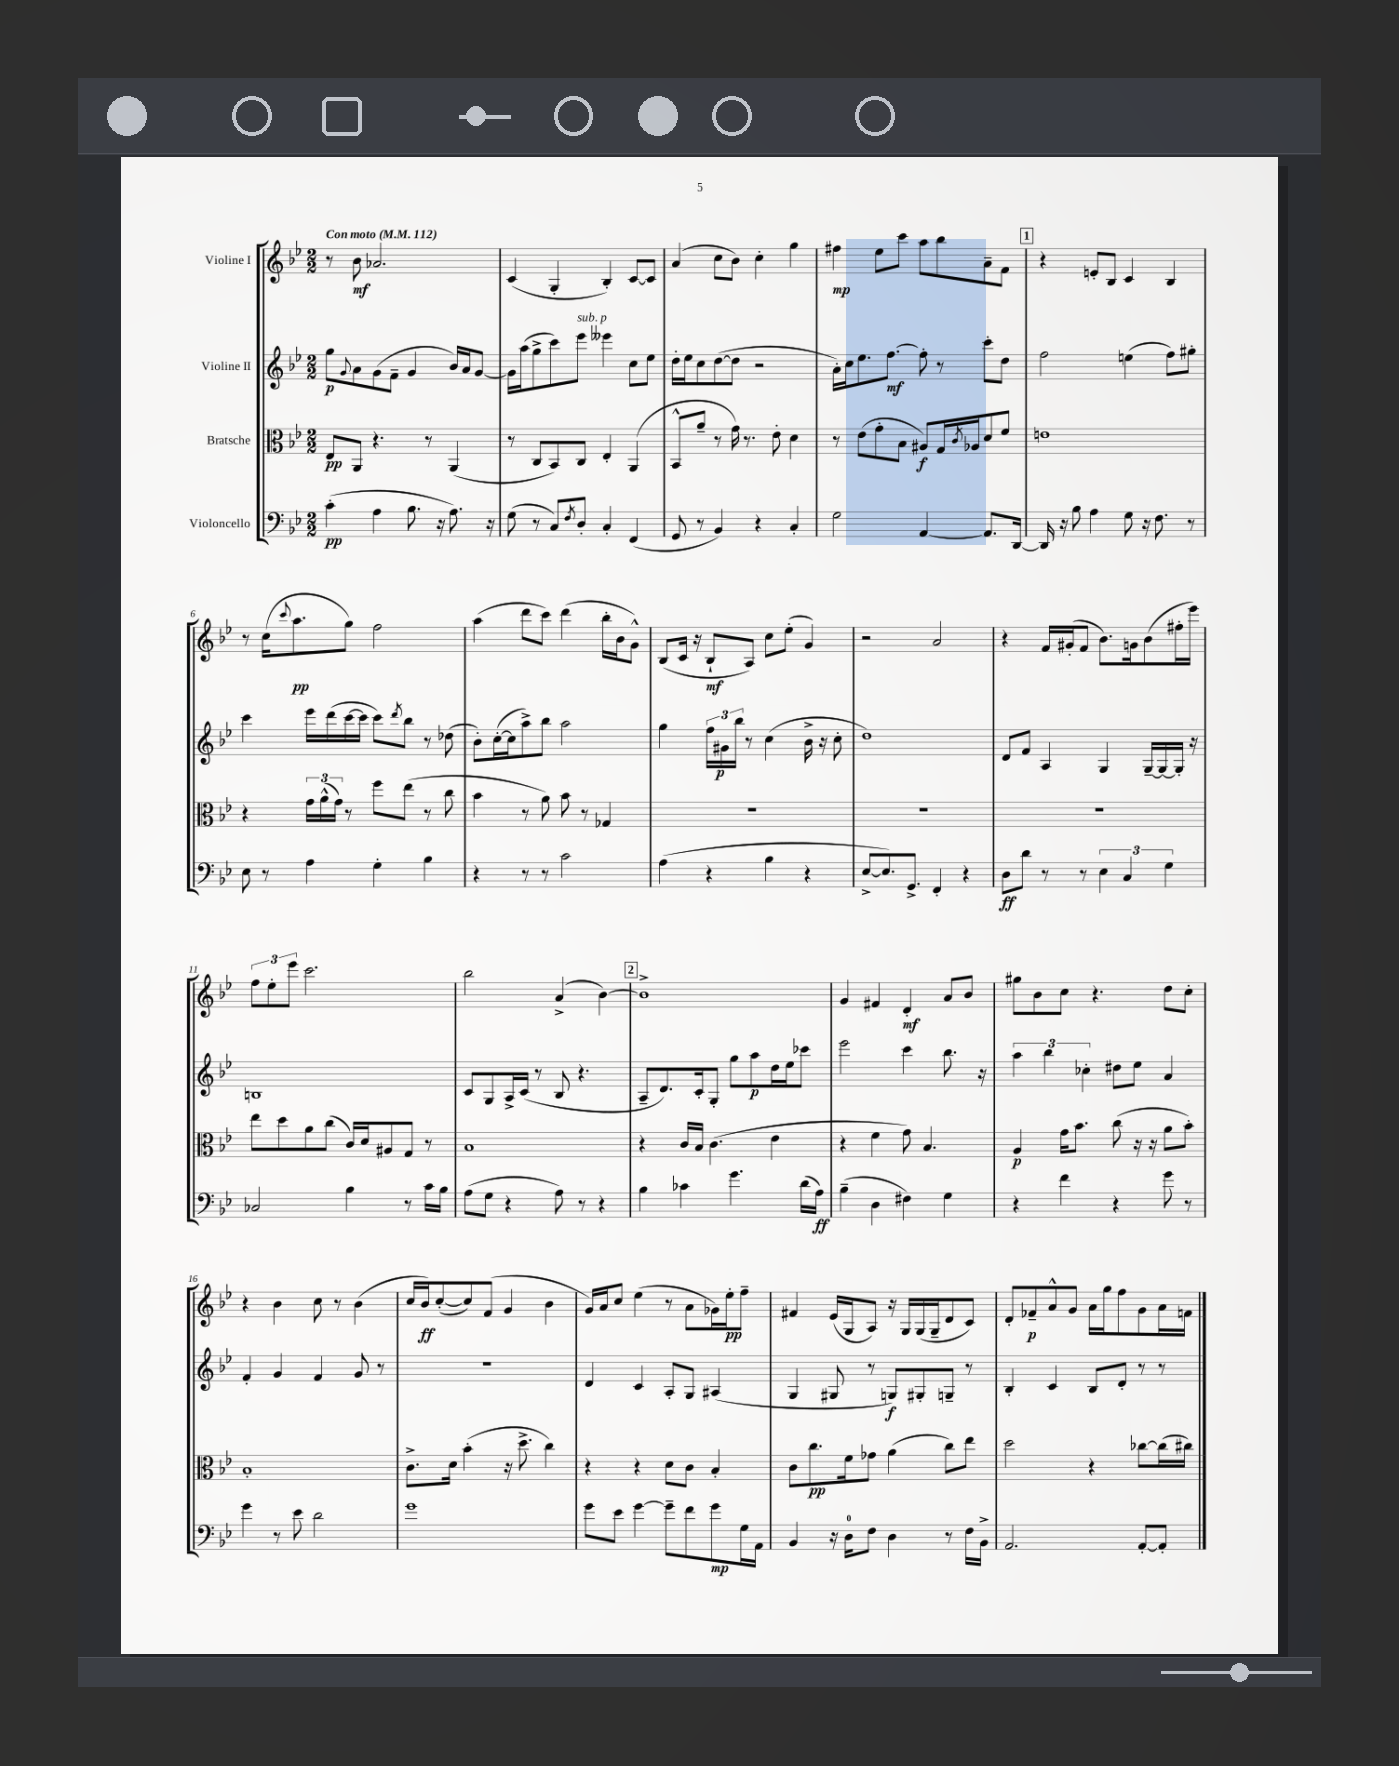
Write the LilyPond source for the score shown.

<<
\new StaffGroup <<
\new Staff = "s0" \with { instrumentName = "Violine I" } {
    \clef treble \key bes \major \numericTimeSignature \time 2/2 \tempo "Con moto" 4 = 112
    r8 bes'8\mf aes'2. |
    c'4( g4-. bes4-.) c'8~ c'8 |
    a'4( c''8 bes'8) c''4-. g''4 |
    fis''4\mp ees''8 c'''8 a''8 bes''8 a'8-- f'8 |
    \mark \markup { \box "1" } r4 e'8-. bes8 c'4 bes4 |
    r8 c''16( \appoggiatura { c'''8 } a''8.\pp g''8) f''2 |
    a''4( d'''8 c'''8) d'''4( bes''16-. bes'16 g'8-^) |
    bes8( c'16 r16 bes8-!\mf a8) c''8 ees''8-.( g'4) |
    r2 a'2 |
    r4 f'16 gis'16-.( f'8 bes'8.) g'16 bes'8( fis''16-. ees'''16) |
    \tuplet 3/2 { f''8 ees''8-. ees'''8 } c'''2. |
    bes''2 a'4->( bes'4~) |
    \mark \markup { \box "2" } bes'1-> |
    g'4 fis'4 d'4-.\mf a'8 bes'8 |
    gis''8 bes'8 c''8 r4. d''8 c''8-. |
    r4 bes'4 c''8 r8 bes'4( |
    c''16 bes'16\ff) c''8~-.( c''8) f'8( g'4 bes'4 |
    g'16) a'16 c''8 ees''4( r8 a'8 ges'16) ees''16-.\pp f''8-- |
    fis'4 ees'16( g16 a8) r16 g16 g16( g16-- d'8 c'8) |
    d'8-. fes'8--\p a'8-^ g'8 a'16 g''16 f''8 g'8 a'16 f'16 \bar "|." |
}
\new Staff = "s1" \with { instrumentName = "Violine II" } {
    \clef treble \key bes \major \numericTimeSignature \time 2/2
    g''8\p \appoggiatura { g'8 } a'8 g'8( f'8-- g'4 bes'16) a'16 g'8~ |
    g'16 a''16( g''8-> c'''8) ees'''8^\markup { \italic "sub. p" } eeses'''4 c''8 ees''8 |
    d''16-. ees''16 c''8 d''8~( d''8 r2 |
    a'16-.) c''16 ees''8. f''8.~\mf f''8-. r8 c'''8-. d''8 |
    \mark \markup { \box "1" } f''2 e''4( f''8) gis''8-. |
    c'''4 ees'''16 d'''16( c'''16~ c'''16 c'''8) \acciaccatura { d'''8 } bes''8 r8 des''8( |
    bes'8-.) c''16~-.( c''16 a''8->) bes''8 a''2 |
    g''4 \tuplet 3/2 { f''16 gis'16\p bes''16 } r8 c''4( bes'16-> r16 c''8-. |
    d''1) |
    d'8 f'8 a4 g4 g16~-- g16~ g16-. r16 |
    b1 |
    c'8 g8 a16-> c'16( r8 bes8 r4. |
    \mark \markup { \box "2" } a8-- d'8.) c'16-. g8-. g''8 a''8\p d''16 ees''16 ces'''8 |
    ees'''2 c'''4 bes''8. r16 |
    \tuplet 3/2 { a''4 bes''4 ces''4-. } dis''8 ees''8 a'4 |
    f'4-. g'4 f'4 g'8 r8 |
    R1 |
    d'4 c'4 a8-. g8 ais4( |
    g4 gis8 r8 g8\f) gis8-. g8-- r8 |
    bes4-. c'4 bes8 d'8-. r8 r8 \bar "|." |
}
\new Staff = "s2" \with { instrumentName = "Bratsche" } {
    \clef alto \key bes \major \numericTimeSignature \time 2/2
    ees8\pp a,8 r4. r8 a,4( |
    r8 c8 bes,8) c8 ees4-. a,4( |
    bes,8-^ a'8-- r8 g'16) r8. ees'8-. d'4 |
    r8 ees'8( g'8-. bes8 ais8\f) g16 \acciaccatura { c'8 } aes16 d'8 f'8 |
    \mark \markup { \box "1" } e'1 |
    r4 \tuplet 3/2 { g'16 a'16-^( g'16) } r8 f''8 ees''8( r8 c''8 |
    bes'4 r8 a'8) bes'8 r8 ges4 |
    R1 |
    R1 |
    R1 |
    ees''8 d''8 a'8 c''8( c'16) d'16 ais8 g8 r8 |
    bes1 |
    \mark \markup { \box "2" } r4 c'16 bes16 c'4.( ees'4 |
    r4 f'4 g'8) bes4. |
    a4\p g'16 bes'8. c''8( r16 r16 a'8 bes'8-.) |
    bes1-. |
    c'8.-> d'16 bes'4-.( r16 d''8.-> c''4) |
    r4 r4 d'8 c'8 bes4-. |
    c'8 c''8.\pp f'16 ges'8 a'4( c''8) ees''8 |
    d''2 r4 ces''8~ ces''16( cis''16) \bar "|." |
}
\new Staff = "s3" \with { instrumentName = "Violoncello" } {
    \clef bass \key bes \major \numericTimeSignature \time 2/2
    c'4-.\pp( a4 bes8. r16 a8.) r16 |
    g8( r8 c8) \acciaccatura { f8 } d8-. c4-. f,4( |
    g,8 r8 bes,4) r4 c4-. |
    g2 a,4~ a,8. d,16~ |
    \mark \markup { \box "1" } d,16 r16 bes8 a4 g8 r16 f8. r8 |
    ees8 r8 a4 g4-. bes4 |
    r4 r8 r8 c'2 |
    a4( r4 bes4 r4 |
    ees8~-> ees8.) g,8.-> f,4-. r4 |
    d8\ff d'8 r8 r8 \tuplet 3/2 { ees4 c4 g4 } |
    ces2 bes4 r8 c'16 bes16 |
    a8( g8 r4 a8) r8 r4 |
    \mark \markup { \box "2" } bes4 ces'4 g'4. d'16( a16\ff) |
    bes4--( d4 fis4) g4 |
    r4 f'4 r4 g'8 r8 |
    g'4 r8 ees'8 d'2 |
    g'1 |
    g'8 ees'8 g'4~ g'8-- f'8 g'8\mp g16 a,16 |
    bes,4 r16 d16-0 f8 d4 r8 f16 bes,16-> |
    a,2. a,8~-. a,8-. \bar "|." |
}
>>
>>
